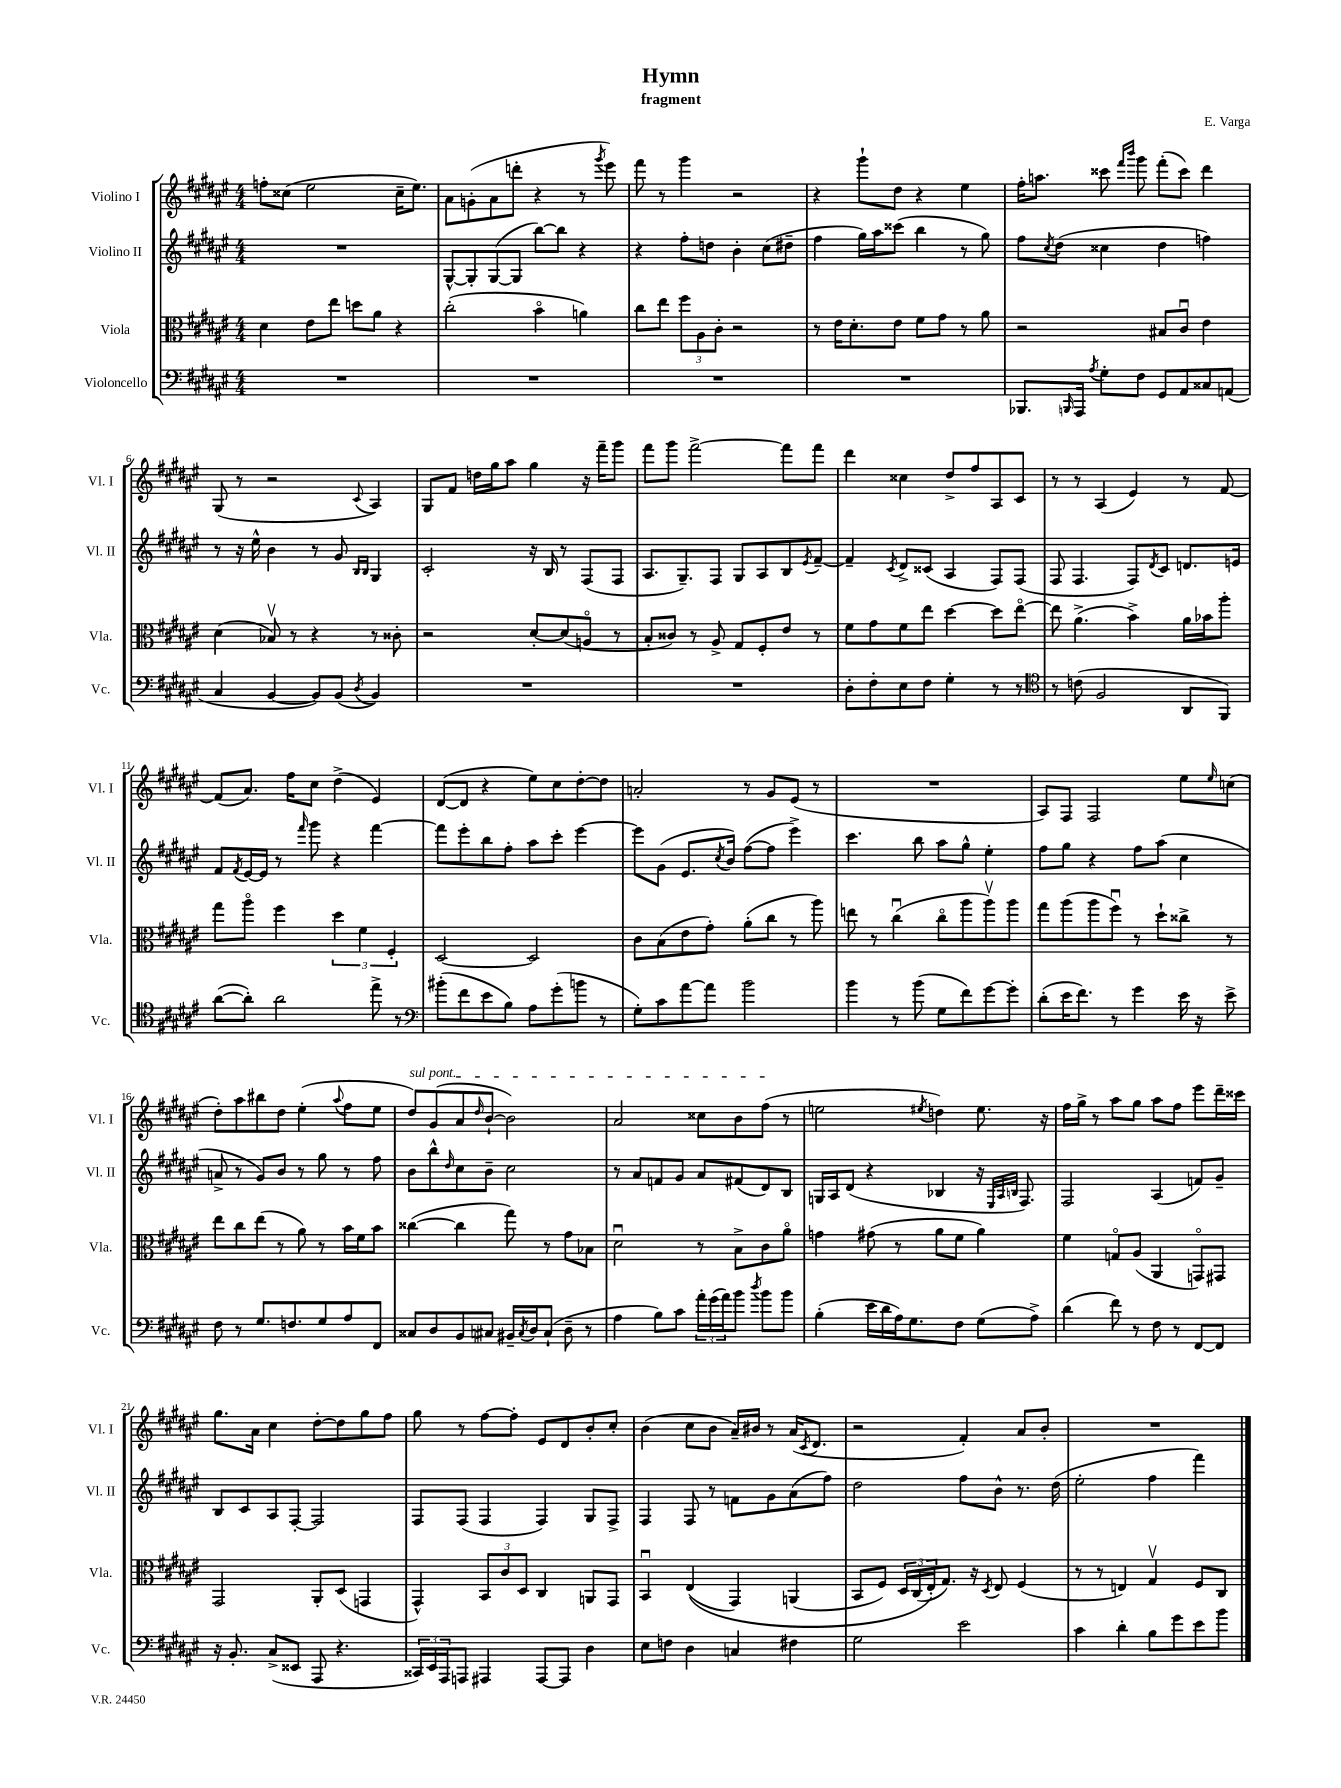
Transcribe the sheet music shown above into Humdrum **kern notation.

**kern	**kern	**kern	**kern
*staff4	*staff3	*staff2	*staff1
*clefF4	*clefC3	*clefG2	*clefG2
*k[f#c#g#d#a#e#]	*k[f#c#g#d#a#e#]	*k[f#c#g#d#a#e#]	*k[f#c#g#d#a#e#]
*M4/4	*M4/4	*M4/4	*M4/4
1r	4d#\	1r	8ff'\L
.	.	.	(8cc##\J
.	8e#\L	.	2ee#\
.	8ee#\J	.	.
.	8dd\L	.	.
.	8a#\J	.	.
.	4r	.	16cc##~\LK
.	.	.	8.ee#\J)
=	=	=	=
1r	(2cc#'\	[8G#^^/L	8a#\L
.	.	8G#'/]	(8g'\
.	.	([8G#/	8a#\
.	.	8G#/]J	8ddd'\J
.	4bo\	[8bb\L)	4r
.	.	8bb\]J	.
.	4a\)	4r	8r
.	.	.	8qggg#/
.	.	.	8eee#\)
=	=	=	=
1r	8cc#\L	4r	8fff#\
.	8ee#\J	.	8r
.	12ff#\L	8ff#'\L	4ggg#\
.	12A#\	.	.
.	.	8dd\J	.
.	12c#'\J	.	.
.	2r	4b'\	2r
.	.	(8cc#\L	.
.	.	8dd#~\J	.
=	=	=	=
1r	8r	4ff#\	4r
.	16e#\LK	.	.
.	8.d#'\	.	.
.	.	16gg#\LL)	8ggg#`\L
.	.	16aa#\J	.
.	8e#\J	(8ccc##\J	8dd#\J
.	8f#\L	4bb\	4r
.	8g#\J	.	.
.	8r	8r	4ee#\
.	8a#\	8gg#\)	.
=	=	=	=
8.BBB-/L	2r	8ff#\L	16ff#'\LK
.	.	.	8.aa\J
.	.	8qcc#/	.
.	.	(8dd#\J	.
16qqBBB/	.	.	.
16AAA#/Jk	.	.	.
8qA#/	.	.	.
8G#'\L	.	4cc##\	8ccc##\
.	.	.	16qqfff#/LL
.	.	.	16qqbbb/JJ
8F#\J	.	.	8ggg#\
8GG#/L	8B#/L	4dd#\	(8fff#'\L
8AA#/	8c#u/J	.	8ccc##\J)
8C##/	4e#\	4ff\)	4ddd#\
(8AA/J	.	.	.
=	=	=	=
4C#/	(4d#\	8r	(8G#/
.	.	16r	8r
.	.	16ee#^^\	.
[4BB/	8B-v/)	4b\	2r
.	8r	.	.
8BB/]L)	4r	8r	.
(8BB/J	.	8g#/	.
.	.	16qqB/LL	.
8qD#/	.	16qqB/JJ	8qqc#/
4BB/)	8r	4G#/	4A#/)
.	8c##'\	.	.
=	=	=	=
1r	2r	2c#'/	8G#/L
.	.	.	8f#/J
.	.	.	16dd\LL
.	.	.	16gg#\J
.	.	.	8aa#\J
.	[8d#'/L	16r	4gg#\
.	.	16B/	.
.	(8d#/]	8r	.
.	8Ao/J	(8F#/L	16r
.	.	.	16fff#~\LK
.	8r	8F#/J	8ggg#\J
=	=	=	=
1r	8B'/L	8.A#/L	8fff#\L
.	8c##/J)	.	8ggg#\J
.	.	8.G#~/)	.
.	8r	.	[2fff#^\
.	8A#^/	8F#/J	.
.	8G#/L	8G#/L	.
.	8F#'/	8A#/	.
.	8e#/J	8B/	8fff#\]L
.	.	8qe#/	.
.	8r	[8f#~/J	8fff#\J
=	=	=	=
8D#'\L	8f#\L	4f#~/]	4ddd#\
8F#'\	8g#\	.	.
.	.	8qc#/	.
8E#\	8f#\	8d#^/L	4cc##\
8F#\J	8ee#\J	(8c##/J	.
4G#'\	[4dd#\	4A#/	8dd#^/L
.	.	.	8ff#/
8r	8dd#\]L	8F#/L)	8A#/
8r	[8ee#o\J	(8F#/J	8c#/J
=	=	=	=
*clefC4	*	*	*
8r	8ee#\]	8F#/	8r
(8c\	(4.a#^\	4.F#/	8r
2F#/	.	.	(4A#/
.	4b^\)	8F#/L)	4e#/)
.	.	8qd#/	.
.	.	8c#/J	.
8AA#/L	16a#\LL	8.d/L	8r
.	16b-\J	.	.
8FF#/J)	8aa#'\J	.	[8f#/
.	.	16e/Jk	.
=	=	=	=
([8a#\L	8gg#\L	8f#/L	(8f#/]L
.	.	8qf#/	.
8a#'\]J)	8aa#o\J	[16e#/L	8.a#/J)
.	.	16e#/]JJ	.
2a#\	4ff#\	8r	.
.	.	.	16ff#\LK
.	.	16qqfff#/	.
.	.	8ggg#\	8cc#\J
.	6dd#\	4r	(4dd#^\
.	6f#\	.	.
8ee#^\	.	[4fff#\	4e#/)
.	6F#'/	.	.
8r	.	.	.
=	=	=	=
*clefF4	*	*	*
(8b#'\L	[2D#/	8fff#\]L	([8d#/L
8f#\	.	8eee#'\	8d#/]J
8e#\	.	8bb\	4r
8B\J)	.	8ff#'\J	.
8A#\L	2D#/]	8aa#\L	8ee#\L)
(8g#'\	.	8ccc#'\J	8cc#\
8b\J	.	[4eee#\	[8dd#'\
8r	.	.	8dd#\]J
=	=	=	=
8G#'\L)	8c#\L	8eee#\]L	2a'/
8c#\	(8B\	(8g#\J	.
[8a#\	8e#\	8.e#/L	.
8a#\]J	8g#'\J)	.	.
.	.	8qcc#/	.
.	.	16b/Jk)	.
2b\	(8a#'\L	([8ff#\L	8r
.	8cc#\J	8ff#\]J	8g#/L
.	8r	4eee#^\)	(8e#/J
.	8aa#\)	.	8r
=	=	=	=
4b\	8ee\	4.ccc#\	1r
.	8r	.	.
8r	(4cc#u\	.	.
(8b\	.	8bb\	.
8G#\L	8cc#o\L	8aa#\L	.
8f#\)	8aa#\	8gg#^^\J	.
[8g#\	8aa#v\)	4ee#'\	.
8g#'\]J	8aa#\J	.	.
=	=	=	=
(8d#'\L	8gg#\L	8ff#\L	8A#/L)
16e#\K	(8aa#\	8gg#\J	8F#/J
8.f#\J)	.	.	.
.	8aa#\	4r	2F#/
8r	8ff#u\J)	.	.
4g#\	8r	8ff#\L	.
.	8dd#`\L	(8aa#\J	.
16e#\	8cc##^\J	4cc#\	8ee#\L
16r	.	.	.
.	.	.	16qqee#/
8e#^\	8r	.	(8cc\J
=	=	=	=
8F#\	8ee#\L	8a^/	8dd#'\L)
8r	8cc#\	8r	8aa#\
8.G#/L	(8ee#\J	8g#/L)	8bb#\
.	8r	8b/J	8dd#\J
8.F/	.	.	.
.	8a#\)	8r	(4ee#'\
8G#/	8r	8gg#\	.
.	.	.	8qqaa#/
8A#/	16b\LL	8r	8ff#\L
.	16f#\J	.	.
8FF#/J	8b\J	8ff#\	8ee#\J
=	=	=	=
8C##/L	([4cc##\	8b\L	8dd#/L)
8D#/	.	8bb^^\	(8g#/
.	.	16qqdd#/	.
8BB/	4cc##\]	8cc#\	8a#/
.	.	.	16qqdd#/
8C#/J	.	8b~\J	[8b`/J
16BB#~/LL	8gg#\)	2cc#\	2b\])
8qC#/	.	.	.
16D#/J	.	.	.
(8C#`/J	8r	.	.
8D#~\	8g#\L	.	.
8r	8B-\J	.	.
=	=	=	=
4A#\	2d#u\	8r	2a#/
.	.	8a#/L	.
8B\L)	.	8f/	.
8c#\J	.	8g#/J	.
24a#'\LL	8r	8a#/L	8cc##\L
(24g#\	.	.	.
24a#\J)	.	.	.
8b\J	8B^\L	(8f#/	8b\
8qdd#/	.	.	.
8b\L	8c#\	8d#/)	(8ff#\J
8b\J	8a#o\J	8B/J	8r
=	=	=	=
(4B'\	4g\	16G/LL	2ee\
.	.	16A#/J	.
.	.	(8d#/J	.
16e#\LL	(8g#\	4r	.
16d#\	.	.	.
16A#\J)	8r	.	.
8.G#\	.	.	.
.	.	.	8qee#/
.	8a#\L	4B-/	4dd\)
8F#\J	8f#\J	.	.
(8G#\L	4a#\)	16r	8.ee#\
.	.	32qqE#/LLL	.
.	.	32qqA#/	.
.	.	32qqB/JJJ	.
.	.	8.F#/)	.
8A#^\J)	.	.	.
.	.	.	16r
=	=	=	=
(4d#\	4f#\	2F#/	16ff#\LL
.	.	.	16gg#^\JJ
.	.	.	8r
8f#\)	8Go/L	.	8aa#\L
8r	(8A#/J	.	8gg#\J
8F#\	4AA#/	(4A#/	8aa#\L
8r	.	.	8ff#\J
[8FF#/L	8GGo/L)	8f/L)	8eee#\L
8FF#/]J	8GG#/J	8g#~/J	16ddd#~\L
.	.	.	16ccc##\JJ
=	=	=	=
16r	2GG#/	8B/L	8.gg#\L
8.BB'/	.	.	.
.	.	8c#/	.
.	.	.	16a#\Jk
(8C#^/L	.	8A#/	4cc#\
8EE##/J	.	[8F#'/J	.
8AAA#/	8AA#'/L	2F#/]	[8dd#'\L
4.r	(8D#/J	.	8dd#\]
.	4GG/	.	8gg#\
.	.	.	8ff#\J
=	=	=	=
24CC##/LL)	4GG#^^/)	8F#/L	8gg#\
24EE#/	.	.	.
24AAA#/J	.	.	.
8AAA/J	.	(8F#/J	8r
4AAA#/	12BB/L	4F#/	[8ff#\L
.	12c#/	.	.
.	.	.	8ff#'\]J
.	12D#/J	.	.
[8AAA#/L	4C#/	4F#/)	8e#/L
8AAA#/]J	.	.	8d#/
4D#\	8AA/L	8G#/L	8b'/
.	8GG#/J	8F#^/J	8cc#'/J
=	=	=	=
8E#\L	4BBu/	4F#/	(4b\
8F\J	.	.	.
4D#\	&((4E#/	8F#/	8cc#\L
.	.	8r	8b\J
4C/	4GG#/)	8f\L	16a#~/LL)
.	.	.	16b#/JJ
.	.	8g#\	8r
4F#\	(4AA/	(8a#\	(16a#/LK
.	.	.	8qc#/
.	.	.	8.d#/J
.	.	8ff#\J)	.
=	=	=	=
2G#\	8BB/L	2dd#\	2r
.	8F#/J)	.	.
.	24D#/LL	.	.
.	(24C#/	.	.
.	24E#'/J&)	.	.
.	8.G#/J)	.	.
2e#\	.	8ff#\L	4f#'/)
.	16r	.	.
.	8qD#/	.	.
.	8E#/	8b^^\J	.
.	(4F#/	8.r	8a#/L
.	.	.	8b'/J
.	.	(16dd#\	.
=	=	=	=
4c#\	8r	2ee#'\	1r
.	8r	.	.
4d#'\	4E/)	.	.
8B\L	4G#v/	4ff#\	.
8g#\	.	.	.
8e#\	8F#/L	4fff#\)	.
8b\J	8C#/J	.	.
==	==	==	==
*-	*-	*-	*-
